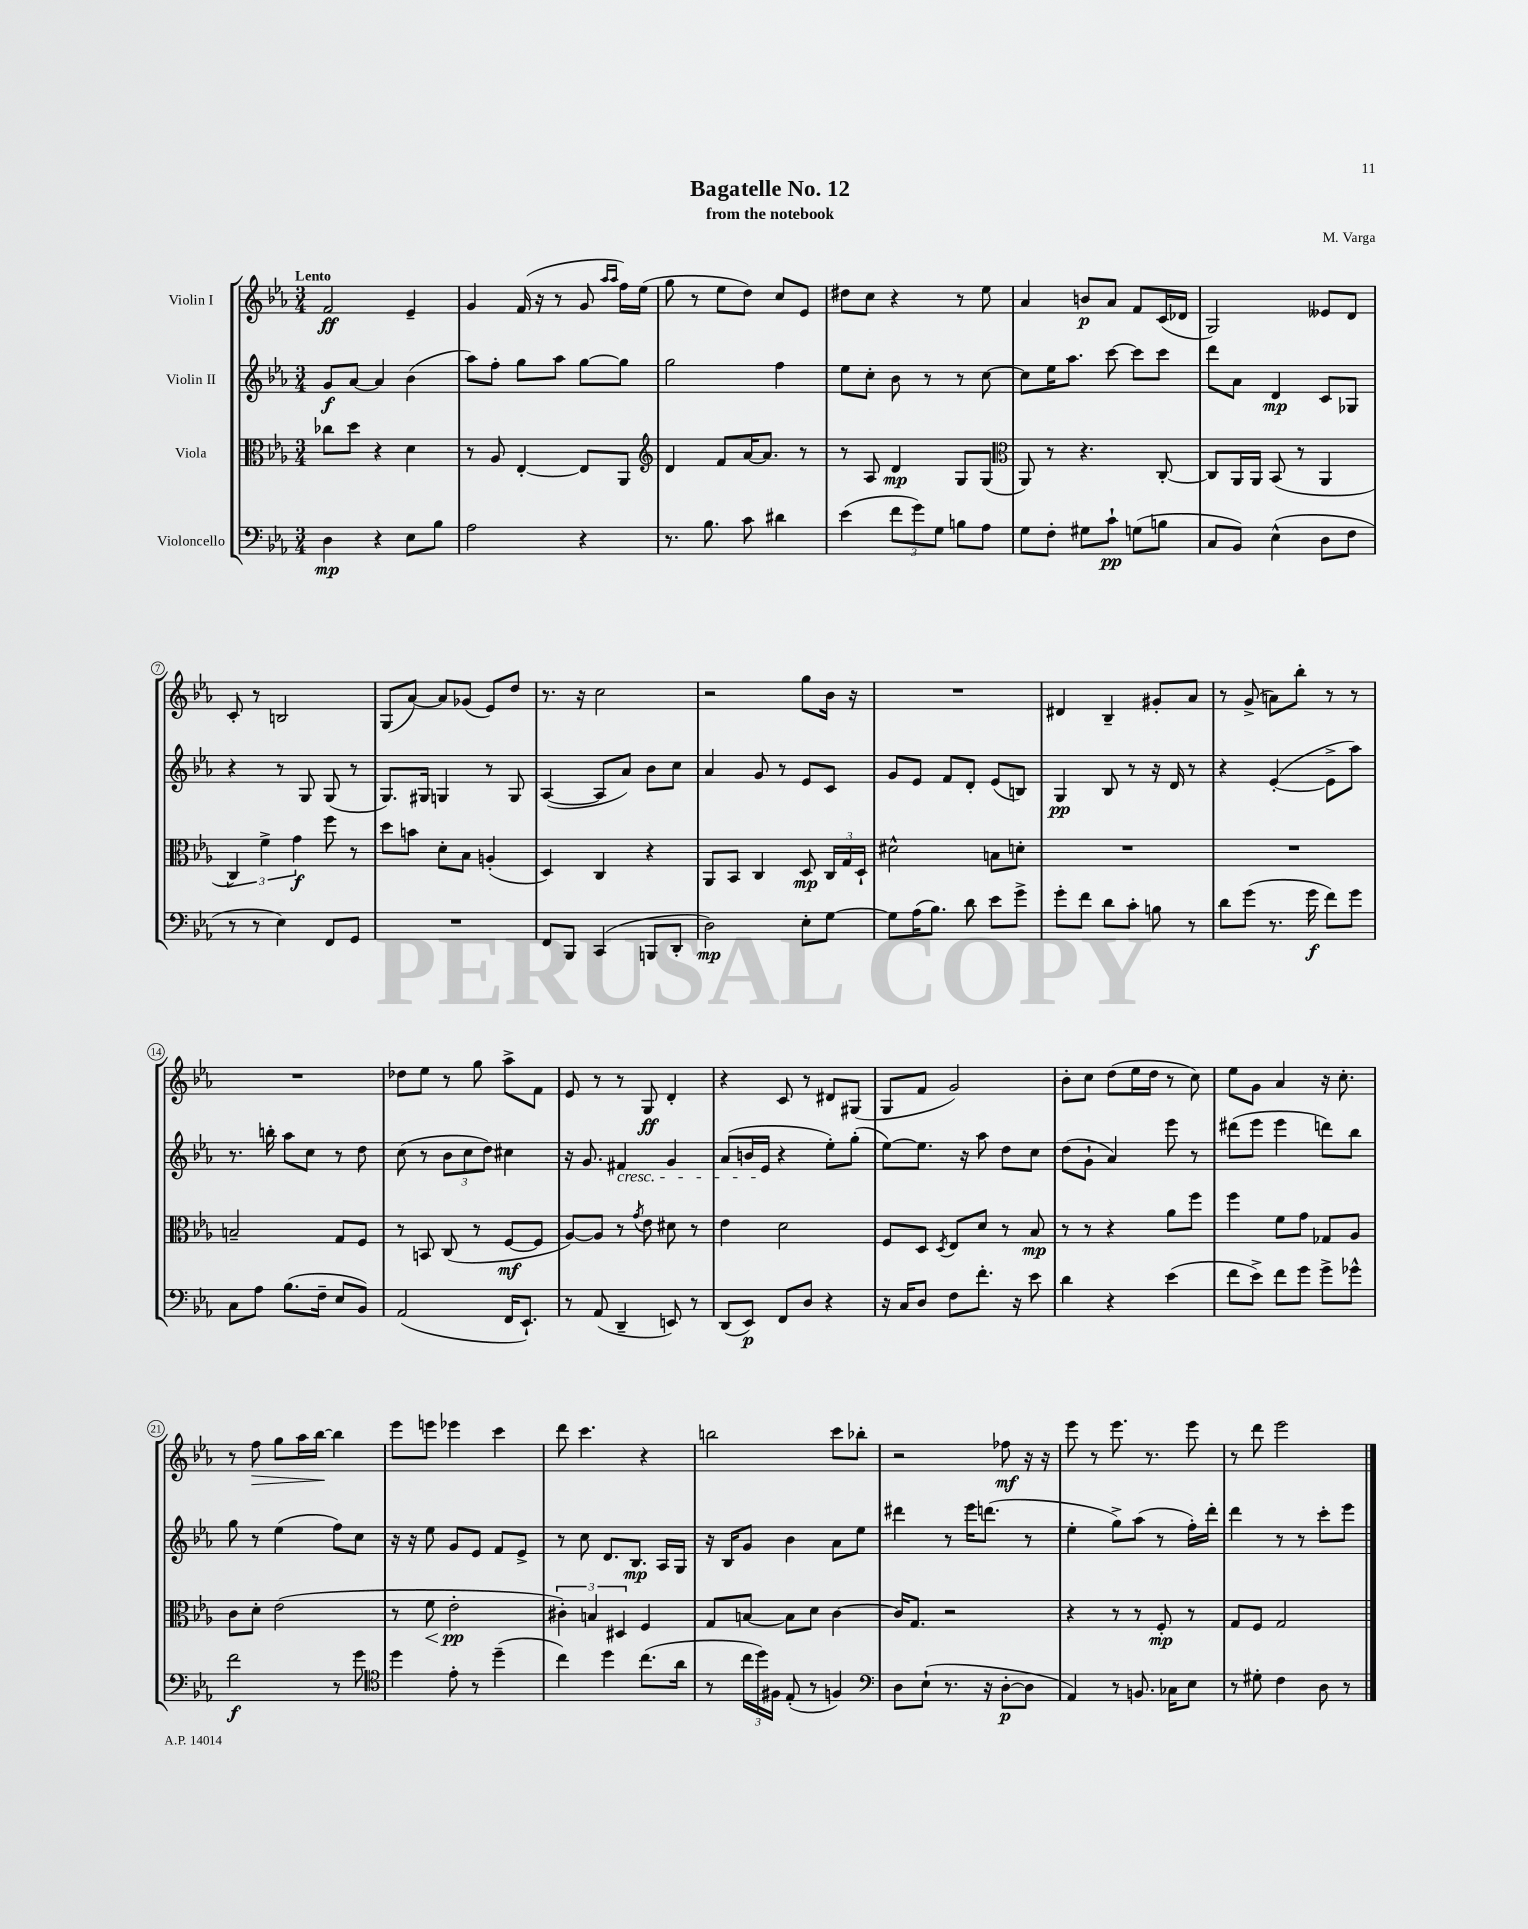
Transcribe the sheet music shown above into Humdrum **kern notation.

**kern	**dynam	**kern	**dynam	**kern	**dynam	**kern	**dynam
*part4	*part4	*part3	*part3	*part2	*part2	*part1	*part1
*staff4	*staff4	*staff3	*staff3	*staff2	*staff2	*staff1	*staff1
*I"Violoncello	*	*I"Viola	*	*I"Violin II	*	*I"Violin I	*
*clefF4	*	*clefC3	*	*clefG2	*	*clefG2	*
*k[b-e-a-]	*	*k[b-e-a-]	*	*k[b-e-a-]	*	*k[b-e-a-]	*
*M3/4	*	*M3/4	*	*M3/4	*	*M3/4	*
=1	=1	=1	=1	=1	=1	=1	=1
!	!	!	!	!	!	!LO:TX:a:B:t=Lento	!
4D\	mp	8cc-X\L	.	8g/L	f	2f/	ff
.	.	8dd\J	.	[8a-/J	.	.	.
4r	.	4r	.	4a-/]	.	.	.
8E-\L	.	4d\	.	(4b-\	.	4e-~/	.
8B-\J	.	.	.	.	.	.	.
=2	=2	=2	=2	=2	=2	=2	=2
2A-\	.	8r	.	8aa-\L)	.	4g/	.
.	.	8A-/	.	8ff'\J	.	.	.
.	.	[4E-'/	.	8gg\L	.	(16f/	.
.	.	.	.	.	.	16r	.
.	.	.	.	8aa-\J	.	8r	.
4r	.	8E-/L]	.	[8gg\L	.	8g/	.
.	.	.	.	.	.	16qqaa-/LL	.
.	.	.	.	.	.	16qqaa-/JJ	.
.	.	8AA-/J	.	8gg\J]	.	16ff\LL)	.
.	.	.	.	.	.	(16ee-\JJ	.
=3	=3	=3	=3	=3	=3	=3	=3
*	*	*clefG2	*	*	*	*	*
8.r	.	4d/	.	2gg\	.	8gg\	.
.	.	.	.	.	.	8r	.
8.B-\	.	.	.	.	.	.	.
.	.	8f/L	.	.	.	8ee-\L	.
8c\	.	[16a-/K	.	.	.	8dd\J)	.
.	.	8.a-/J]	.	.	.	.	.
4d#X\	.	.	.	4ff\	.	8cc/L	.
.	.	8r	.	.	.	8e-/J	.
=4	=4	=4	=4	=4	=4	=4	=4
(4e-\	.	8r	.	8ee-\L	.	8dd#X\L	.
.	.	8A-/	.	8cc'\J	.	8cc\J	.
12f\L	.	4d/	mp	8b-\	.	4r	.
12g\)	.	.	.	.	.	.	.
.	.	.	.	8r	.	.	.
12G\J	.	.	.	.	.	.	.
8Bn\L	.	8G/L	.	8r	.	8r	.
8A-\J	.	(8G/J	.	[8cc\	.	8ee-\	.
=5	=5	=5	=5	=5	=5	=5	=5
*	*	*clefC3	*	*	*	*	*
8G\L	.	8AA-/)	.	8cc\L]	.	4a-/	.
8F'\J	.	8r	.	16ee-\K	.	.	.
.	.	.	.	8.aa-\J	.	.	.
8G#X\L	.	4.r	.	.	.	8bn/L	p
8c`\J	pp	.	.	[8ccc\	.	8a-/J	.
(8Gn\L	.	.	.	8ccc\L]	.	8f/L	.
8Bn\J	.	[8C'/	.	8ccc\J	.	(16c/L	.
.	.	.	.	.	.	16d-X/JJ	.
=6	=6	=6	=6	=6	=6	=6	=6
8C/L	.	8C/L]	.	8ddd\L	.	2G/)	.
8BB-/J)	.	16AA-/L	.	8a-\J	.	.	.
.	.	16AA-/JJ	.	.	.	.	.
(4E-^^\	.	(8BB-/	.	4d/	mp	.	.
.	.	8r	.	.	.	.	.
8D\L	.	4AA-/	.	8c/L	.	8e--X/L	.
8F\J	.	.	.	8G-X/J	.	8d/J	.
!!LO:LB:g=z
=7	=7	=7	=7	=7	=7	=7	=7
8r	.	6C/)	.	4r	.	8c'/	.
8r	.	.	.	.	.	8r	.
.	.	6f^\	.	.	.	.	.
4E-\)	.	.	.	8r	.	2Bn/	.
.	.	6g\	f	.	.	.	.
.	.	.	.	8G/	.	.	.
8FF/L	.	8ff\	.	(8G/	.	.	.
8GG/J	.	8r	.	8r	.	.	.
=8	=8	=8	=8	=8	=8	=8	=8
2.r	.	8dd\L	.	8.G/L)	.	(8G/L	.
.	.	8bn\J	.	.	.	[8a-/J)	.
.	.	.	.	16G#X/Jk	.	.	.
.	.	8d'\L	.	4Gn/	.	8a-/L]	.
.	.	8B-\J	.	.	.	(8g-X/J	.
.	.	(4An'/	.	8r	.	8e-/L)	.
.	.	.	.	8G/	.	8dd/J	.
=9	=9	=9	=9	=9	=9	=9	=9
8FF/L	.	4D/)	.	([4A-/	.	8.r	.
8BBB-/J	.	.	.	.	.	.	.
.	.	.	.	.	.	16r	.
(4CC/	.	4C/	.	8A-/L]	.	2cc\	.
.	.	.	.	8a-/J)	.	.	.
8BBBn/L	.	4r	.	8b-\L	.	.	.
8DD'/J	.	.	.	8cc\J	.	.	.
=10	=10	=10	=10	=10	=10	=10	=10
2D\)	mp	8AA-/L	.	4a-/	.	2r	.
.	.	8BB-/J	.	.	.	.	.
.	.	4C/	.	8g/	.	.	.
.	.	.	.	8r	.	.	.
8E-'\L	.	8D/	mp	8e-/L	.	8gg\L	.
[8G\J	.	24C/LL	.	8c/J	.	16b-\Jk	.
.	.	24G/	.	.	.	.	.
.	.	.	.	.	.	16r	.
.	.	24D`/JJ	.	.	.	.	.
=11	=11	=11	=11	=11	=11	=11	=11
8G\L]	.	2d#X^^\	.	8g/L	.	2.r	.
(16A-\K	.	.	.	8e-/J	.	.	.
8.B-\J)	.	.	.	.	.	.	.
.	.	.	.	8f/L	.	.	.
8d\	.	.	.	8d'/J	.	.	.
8e-\L	.	8Bn\L	.	(8e-/L	.	.	.
8g^\J	.	8dn'\J	.	8Bn/J)	.	.	.
=12	=12	=12	=12	=12	=12	=12	=12
8g'\L	.	2.r	.	4G/	pp	4d#X/	.
8f\J	.	.	.	.	.	.	.
8d\L	.	.	.	8B-/	.	4B-~/	.
8c'\J	.	.	.	8r	.	.	.
8Bn\	.	.	.	16r	.	8g#X'/L	.
.	.	.	.	16d/	.	.	.
8r	.	.	.	8r	.	8a-/J	.
=13	=13	=13	=13	=13	=13	=13	=13
8d\L	.	2.r	.	4r	.	8r	.
(8g\J	.	.	.	.	.	(8g^/	.
8.r	.	.	.	([4e-'/	.	8an\L)	.
.	.	.	.	.	.	8bb-'\J	.
16g\	f	.	.	.	.	.	.
8f\L)	.	.	.	8e-^\L]	.	8r	.
8g\J	.	.	.	8aa-\J)	.	8r	.
!!LO:LB:g=z
=14	=14	=14	=14	=14	=14	=14	=14
8C\L	.	2Bn~/	.	8.r	.	2.r	.
8A-\J	.	.	.	.	.	.	.
.	.	.	.	16bbn'\	.	.	.
(8.B-\L	.	.	.	8aa-\L	.	.	.
.	.	.	.	8cc\J	.	.	.
16F~\Jk	.	.	.	.	.	.	.
8E-/L	.	8G/L	.	8r	.	.	.
8BB-/J)	.	8F/J	.	8dd\	.	.	.
=15	=15	=15	=15	=15	=15	=15	=15
(2AA-/	.	8r	.	(8cc\	.	8dd-X\L	.
.	.	8BBn/	.	8r	.	8ee-\J	.
.	.	(8C/	.	12b-\L	.	8r	.
.	.	.	.	12cc\	.	.	.
.	.	8r	.	.	.	8gg\	.
.	.	.	.	12dd\J)	.	.	.
16FF/KL	.	[8F/L	mf	4cc#X\	.	8aa-^\L	.
8.EE-`/J)	.	.	.	.	.	.	.
.	.	8F/J]	.	.	.	8f\J	.
=16	=16	=16	=16	=16	=16	=16	=16
8r	.	[8A-/L)	.	16r	.	8e-/	.
.	.	.	.	8.g/	.	.	.
(8AA-/	.	8A-/J]	.	.	.	8r	.
!	!	!	!	!LO:TX:b:i:t=cresc.	!	!	!
4DD~/	.	8r	.	4f#X/	.	8r	.
.	.	8qg/	.	.	.	.	.
.	.	8e-\	.	.	.	8G/	ff
8EEn/)	.	8d#X\	.	4g/	.	4d'/	.
8r	.	8r	.	.	.	.	.
=17	=17	=17	=17	=17	=17	=17	=17
(8DD/L	.	4e-\	.	(8a-/L	.	4r	.
8EE-/J)	p	.	.	16bn/L	.	.	.
.	.	.	.	16e-/JJ	.	.	.
8FF/L	.	2d\	.	4r	.	8c/	.
8D/J	.	.	.	.	.	8r	.
4r	.	.	.	8ee-'\L)	.	8d#X/L	.
.	.	.	.	(8gg'\J	.	(8G#X/J	.
=18	=18	=18	=18	=18	=18	=18	=18
16r	.	8F/L	.	[8ee-\L)	.	8G/L	.
16C/KL	.	.	.	.	.	.	.
8D/J	.	8D/J	.	8.ee-\J]	.	8f/J	.
.	.	8qD/	.	.	.	.	.
8F\L	.	8E-/L	.	.	.	2g/)	.
.	.	.	.	16r	.	.	.
8.f'\J	.	8d/J	.	8aa-\	.	.	.
.	.	8r	.	8dd\L	.	.	.
16r	.	.	.	.	.	.	.
8e-\	.	8B-/	mp	8cc\J	.	.	.
=19	=19	=19	=19	=19	=19	=19	=19
4d\	.	8r	.	(8dd\L	.	8b-'\L	.
.	.	8r	.	8g`\J	.	8cc\J	.
4r	.	4r	.	4a-/)	.	(8dd\L	.
.	.	.	.	.	.	16ee-\L	.
.	.	.	.	.	.	16dd\JJ	.
(4e-\	.	8a-\L	.	8eee-\	.	8r	.
.	.	8ff\J	.	8r	.	8cc\)	.
=20	=20	=20	=20	=20	=20	=20	=20
8f\L	.	4ff\	.	(8ddd#X\L	.	8ee-\L	.
8e-^\J)	.	.	.	8eee-\J	.	8g\J	.
8f\L	.	8f\L	.	4eee-\	.	4a-/	.
8g\J	.	8g\J	.	.	.	.	.
8g^\L	.	8G-X/L	.	8dddn\L)	.	16r	.
.	.	.	.	.	.	8.cc'\	.
8g-X^^\J	.	8A-/J	.	8bb-\J	.	.	.
!!LO:LB:g=z
=21	=21	=21	=21	=21	=21	=21	=21
2f\	f	8c\L	.	8gg\	.	8r	.
!	!	!	!	!	!	!	!LO:HP:b
.	.	8d'\J	.	8r	.	8ff\	>
.	.	(2e-\	.	(4ee-\	.	8gg\L	.
.	.	.	.	.	.	16aa-\L	.
.	.	.	.	.	.	[16bb-\JJ	.
8r	.	.	.	8ff\L)	.	4bb-\]	]
8g\	.	.	.	8cc\J	.	.	.
=22	=22	=22	=22	=22	=22	=22	=22
*clefC4	*	*	*	*	*	*	*
4dd\	.	8r	.	16r	.	8eee-\L	.
.	.	.	.	16r	.	.	.
!	!	!	!LO:HP:b	!	!	!	!
.	.	8f\	<	8ee-\	.	8eeen\J	.
8e-'\	.	2e-'\	pp	8g/L	.	4eee-X\	.
8r	.	.	.	8e-/J	.	.	.
(4dd~\	.	.	.	8f/L	.	4ccc\	.
.	.	.	.	8e-^/J	.	.	.
.	.	.	[	.	.	.	.
=23	=23	=23	=23	=23	=23	=23	=23
4cc\)	.	6c#X'\)	.	8r	.	8ddd\	.
.	.	.	.	8cc\	.	4.ccc\	.
.	.	6Bn/	.	.	.	.	.
4dd\	.	.	.	8.d/L	.	.	.
.	.	6D#X/	.	.	.	.	.
.	.	.	.	8.B-/J	mp	.	.
(8.cc\L	.	4F/	.	.	.	4r	.
.	.	.	.	16A-/LL	.	.	.
16a-\Jk	.	.	.	16G/JJ	.	.	.
=24	=24	=24	=24	=24	=24	=24	=24
8r	.	8G/L	.	16r	.	2bbn\	.
.	.	.	.	16B-/KL	.	.	.
24cc\LL	.	[8Bn/J	.	8g/J	.	.	.
24dd\)	.	.	.	.	.	.	.
24F#X\JJ	.	.	.	.	.	.	.
(8E-'/	.	8B\L]	.	4b-\	.	.	.
8r	.	8d\J	.	.	.	.	.
4Fn/)	.	[4c\	.	8a-\L	.	8ccc\L	.
.	.	.	.	8ee-\J	.	8bb-X'\J	.
=25	=25	=25	=25	=25	=25	=25	=25
*clefF4	*	*	*	*	*	*	*
8D\L	.	16c/KL]	.	4ddd#X\	.	2r	.
.	.	8.G/J	.	.	.	.	.
(8E-`\J	.	.	.	.	.	.	.
8.r	.	2r	.	8r	.	.	.
.	.	.	.	16eee-\KL	.	.	.
16r	.	.	.	(8.dddn\J	.	.	.
[8D'\L	p	.	.	.	.	8ff-X\	mf
8D\J]	.	.	.	8r	.	16r	.
.	.	.	.	.	.	16r	.
=26	=26	=26	=26	=26	=26	=26	=26
4AA-/)	.	4r	.	4ee-'\	.	8eee-\	.
.	.	.	.	.	.	8r	.
8r	.	8r	.	8gg^\L)	.	8.eee-\	.
8.BBn/	.	8r	.	(8aa-\J	.	.	.
.	.	.	.	.	.	8.r	.
.	.	8F'/	mp	8r	.	.	.
16C-X\KL	.	.	.	.	.	.	.
8E-\J	.	8r	.	16ff'\LL)	.	8eee-\	.
.	.	.	.	16ddd'\JJ	.	.	.
=27	=27	=27	=27	=27	=27	=27	=27
8r	.	8G/L	.	4ddd\	.	8r	.
8G#X'\	.	8F/J	.	.	.	8ddd\	.
4F\	.	2G/	.	8r	.	2eee-\	.
.	.	.	.	8r	.	.	.
8D\	.	.	.	8ccc'\L	.	.	.
8r	.	.	.	8eee-\J	.	.	.
==	==	==	==	==	==	==	==
*-	*-	*-	*-	*-	*-	*-	*-
